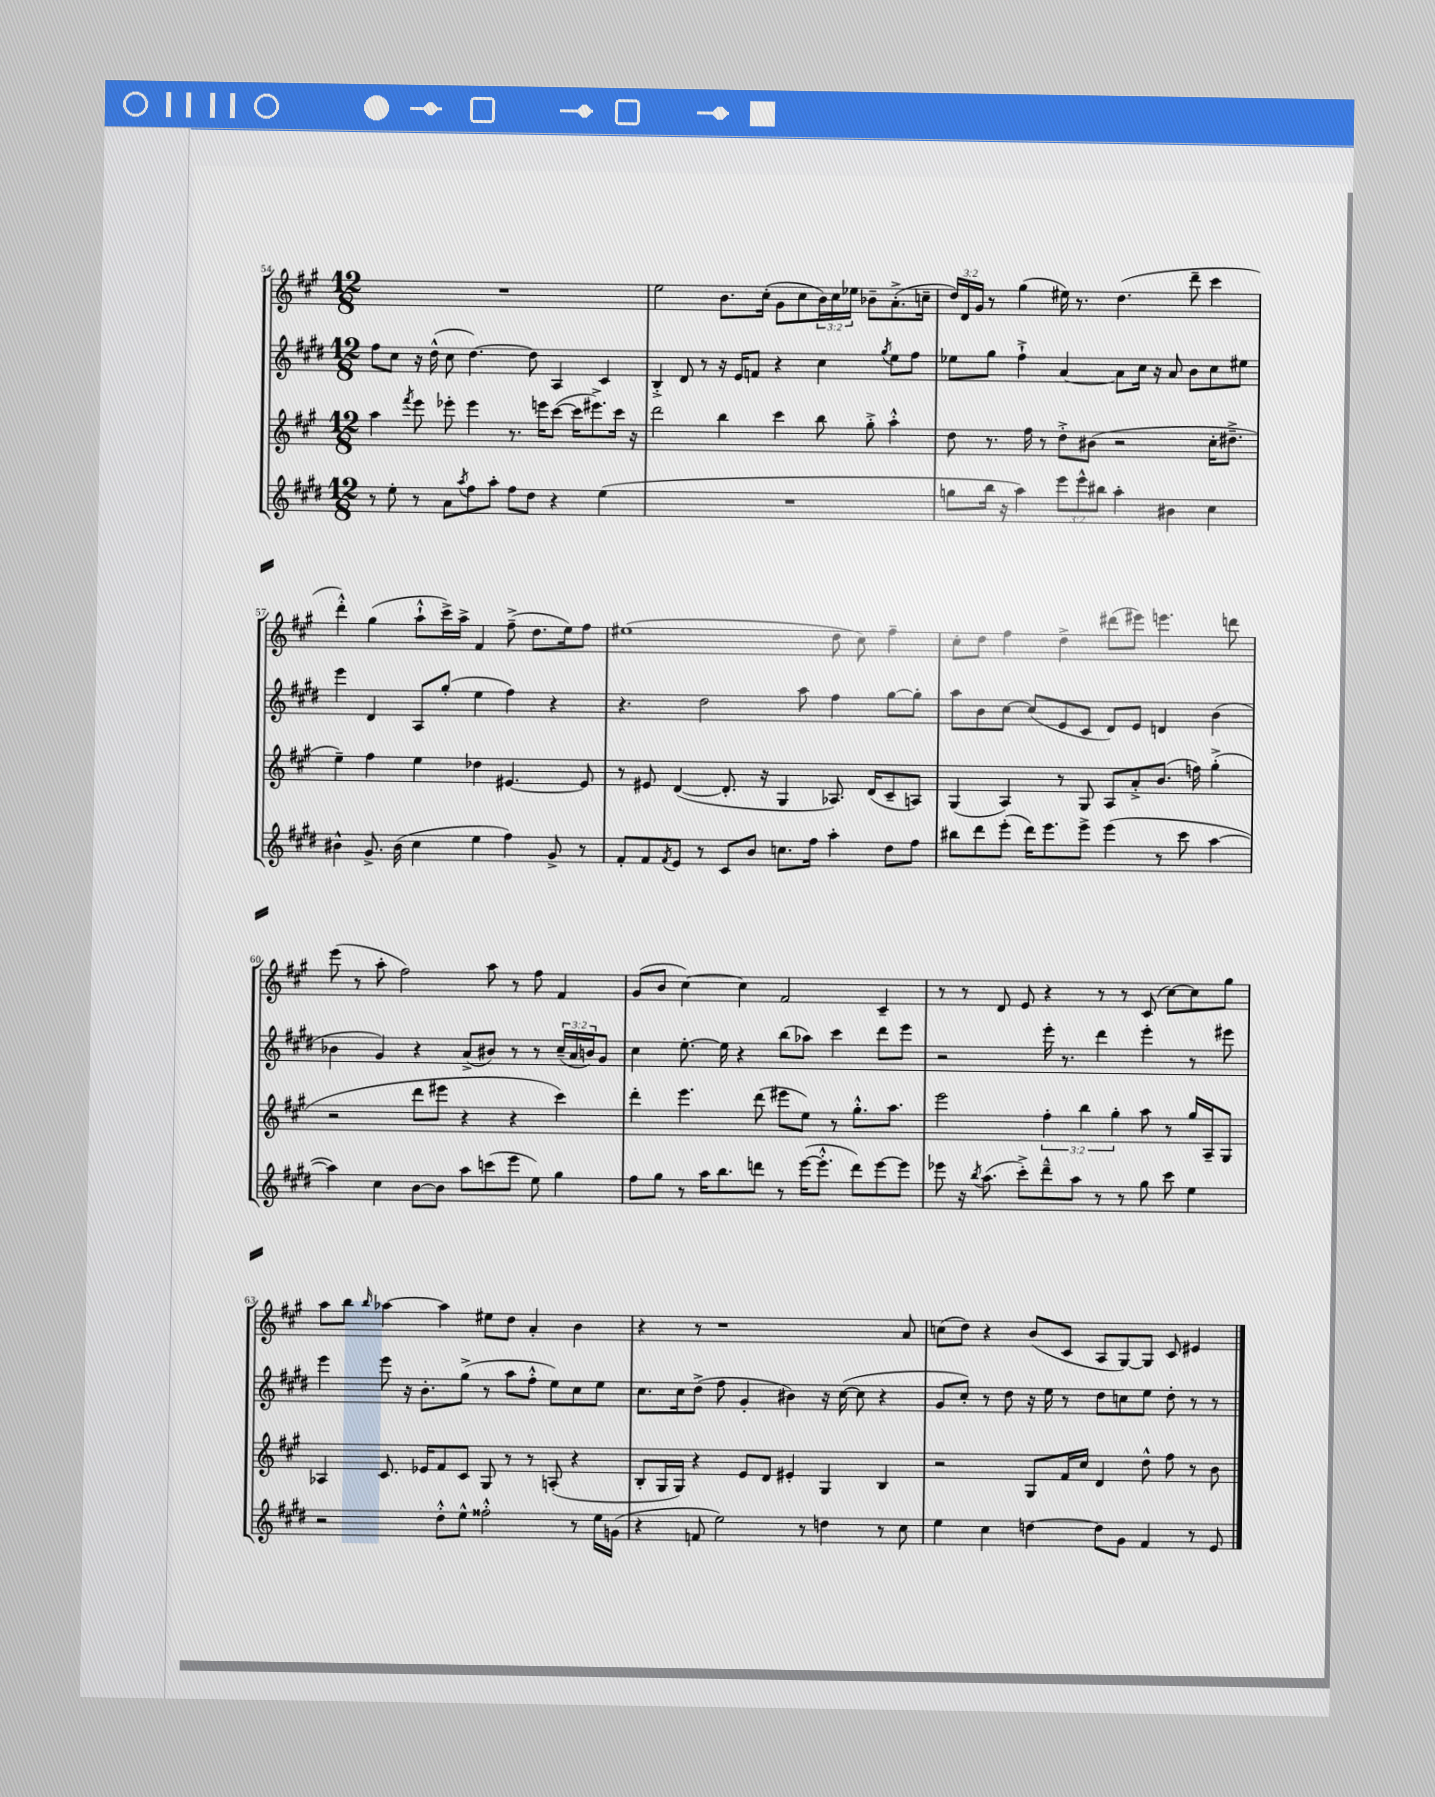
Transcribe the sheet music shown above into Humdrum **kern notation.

**kern	**kern	**kern	**kern
*staff4	*staff3	*staff2	*staff1
*clefG2	*clefG2	*clefG2	*clefG2
*k[f#c#g#d#]	*k[f#c#g#]	*k[f#c#g#d#]	*k[f#c#g#]
*M12/8	*M12/8	*M12/8	*M12/8
8r	4aa	8ff#	1.r
8ee'	.	8cc#	.
.	8qfff#	.	.
8r	8eee	16r	.
.	.	(16dd#^^	.
8a	8eee-'	8cc#	.
8qaa	.	.	.
8ff#	4eee-	[4.dd#)	.
8aa'	.	.	.
8ff#	8.r	.	.
8dd#	.	8dd#]	.
.	16eee	.	.
4r	([8ccc#	4A	.
.	16ccc#]	.	.
.	8.eee#^)	.	.
(4ee	.	4c#	.
.	16ccc#	.	.
.	16r	.	.
=	=	=	=
1.r	2ddd	4B'^	2ee
.	.	8d#	.
.	.	8r	.
.	4bb	16r	8.b
.	.	16e	.
.	.	8f	.
.	.	.	(16cc#'
.	4ccc#	4r	8g#
.	.	.	8cc#
.	8bb	4cc#	24b)
.	.	.	24cc#
.	.	.	24ee-
.	8gg#'^	.	8b-~
.	.	8qgg#	.
.	4aa'^^	8ee	(8.a'^
.	.	8ff#	.
.	.	.	16cc~
=	=	=	=
8gg	8dd	8ee-	24dd)
.	.	.	24d
.	.	.	24g#
16bb	8.r	8gg#	8r
16r	.	.	.
4aa)	.	4ff#`^	(4gg#
.	16ff#	.	.
.	8r	.	.
12eee	8dd'^	[4a	16ee#)
.	.	.	8.r
12eee^^	.	.	.
.	(8b#	.	.
12bb#	.	.	.
4aa'	2r	8a]	(4.dd
.	.	16cc#	.
.	.	16r	.
4b#	.	8a	.
.	.	8b	8ddd~
4cc#	16cc#'	8cc#	4ccc#
.	8.dd#~^	.	.
.	.	8ee#	.
=	=	=	=
4b#^^	4ee~)	4eee	4ddd'^^)
8.g#^	4ff#	4d#	(4gg#
(16b#	.	.	.
4cc#	4ee	8A	8aa`^^
.	.	(8gg#'	16ccc#^)
.	.	.	16aa^
4ee	4dd-	4ee	4f#
4ff#)	[4.e#	4ff#)	(8ff#~^
.	.	.	8.dd
8g#^	.	4r	.
.	.	.	16ee)
8r	8e#]	.	8ff#
=	=	=	=
8f#'	8r	4.r	(1ee#
8f#	8e#	.	.
8qf#	.	.	.
8e	([4d	.	.
8r	.	2dd#	.
8c#	8.d']	.	.
8b	.	.	.
.	16r	.	.
8.cc	4G#	.	.
.	.	8aa	.
16ff#	.	.	.
4aa'	8.A-)	4ff#	8dd
.	.	.	8cc#)
.	(16d	.	.
8dd#	8c#~	[8gg#	4ff#~
8ff#	8A)	8gg#']	.
=	=	=	=
8bb#	(4G#	8aa	8cc#'
8ddd#	.	8b	8dd
(8eee'	4A)	[8cc#	4ff#
16ddd#)	.	(8cc#]	.
8.eee	.	.	.
.	8r	8e	4dd^
8eee^	8G#	8c#	.
(4eee	8A	8d#)	(8ddd#
.	8a'^	8e	8eee#)
8r	(8.b	4d	4.eee
8ccc#	.	.	.
.	16ff)	.	.
[4aa	(4gg#'^	(4b	.
.	.	.	8ddd
=	=	=	=
4aa])	2r	4b-	(8eee
.	.	.	8r
4cc#	.	4g#)	8aa'
.	.	.	2ff#)
[8b	8ddd	4r	.
8b]	8eee#	.	.
8aa	4r	(8a^	.
(8ccc	.	8b#)	8aa
8eee	4r	8r	8r
8ee)	.	8r	8ff#
4gg#	4ccc#)	(24cc#~	4f#
.	.	24a	.
.	.	24b)	.
.	.	8g#	.
=	=	=	=
8ff#	4ddd'	4cc#	(8g#
8gg#	.	.	8b
8r	4.eee	[8.ee'	[4cc#)
16aa	.	.	.
8.bb	.	16ee]	.
.	.	4r	4cc#]
8ddd	(8ddd	.	.
8r	8eee#	(8bb	2f#
([16eee	8ee)	8aa-)	.
8.eee'^^]	.	.	.
.	8r	4ccc#	.
8ddd)	8.gg#'^^	.	.
[8eee	.	8ddd#	4c#~
.	8.aa	.	.
8eee]	.	8eee	.
=	=	=	=
8eee-	2eee	2r	8r
16r	.	.	8r
8qbb	.	.	.
(8.aa	.	.	.
.	.	.	8d
8ccc#'^)	.	.	8e
8ddd#~^^	6ff#'	16eee'	4r
.	.	8.r	.
8aa	.	.	.
.	6bb	.	.
8r	.	4ddd#	8r
.	6gg#'	.	.
8r	.	.	8r
8gg#	8aa	4eee'	(8c#
8ccc#	8r	.	[8cc#)
4ee	16gg#	8r	8cc#]
.	16A~	.	.
.	8G#	8eee#	8gg#
=	=	=	=
2r	4A-	4eee	8aa
.	.	.	8bb
.	.	.	16qqbb
.	8.c#	8eee	[4aa-
.	.	16r	.
.	16e-	8.b'	.
8dd#'^^	8f#	.	4aa-]
8ee^^	8c#	(8gg#^	.
2ff##'^^	8G#	8r	8ee#
.	8r	8aa	8dd
.	8r	8ff#'^^	4a'
.	(8A'	8ee)	.
8r	4r	8cc#	4b
16ee	.	8ee	.
(16g	.	.	.
=	=	=	=
4r	8B'	8.cc#	4r
.	16G#	.	.
.	16G#)	16cc#	.
8f	4r	(8dd#^	8r
2ee)	.	8ff#	1r
.	8e	4g#'	.
.	8d	.	.
.	4e#'	4b#)	.
8r	.	.	.
4dd	4G#	16r	.
.	.	([16cc#	.
.	.	8cc#]	.
8r	4B	4r	.
8cc#	.	.	8a
=	=	=	=
4ee	2r	8g#	(8cc
.	.	8cc#')	8dd)
4cc#	.	8r	4r
.	.	8dd#	.
[4dd	8G#	16r	(8b
.	.	16ee	.
.	16f#	8r	8c#
.	16cc#	.	.
8dd]	4d	8dd#	8A
8g#	.	8cc	[8G#)
4f#	8dd^^	8ee	8G#]
.	8ff#	8dd#'	8c#
8r	8r	8r	4e#
8e	8b	8r	.
==	==	==	==
*-	*-	*-	*-
